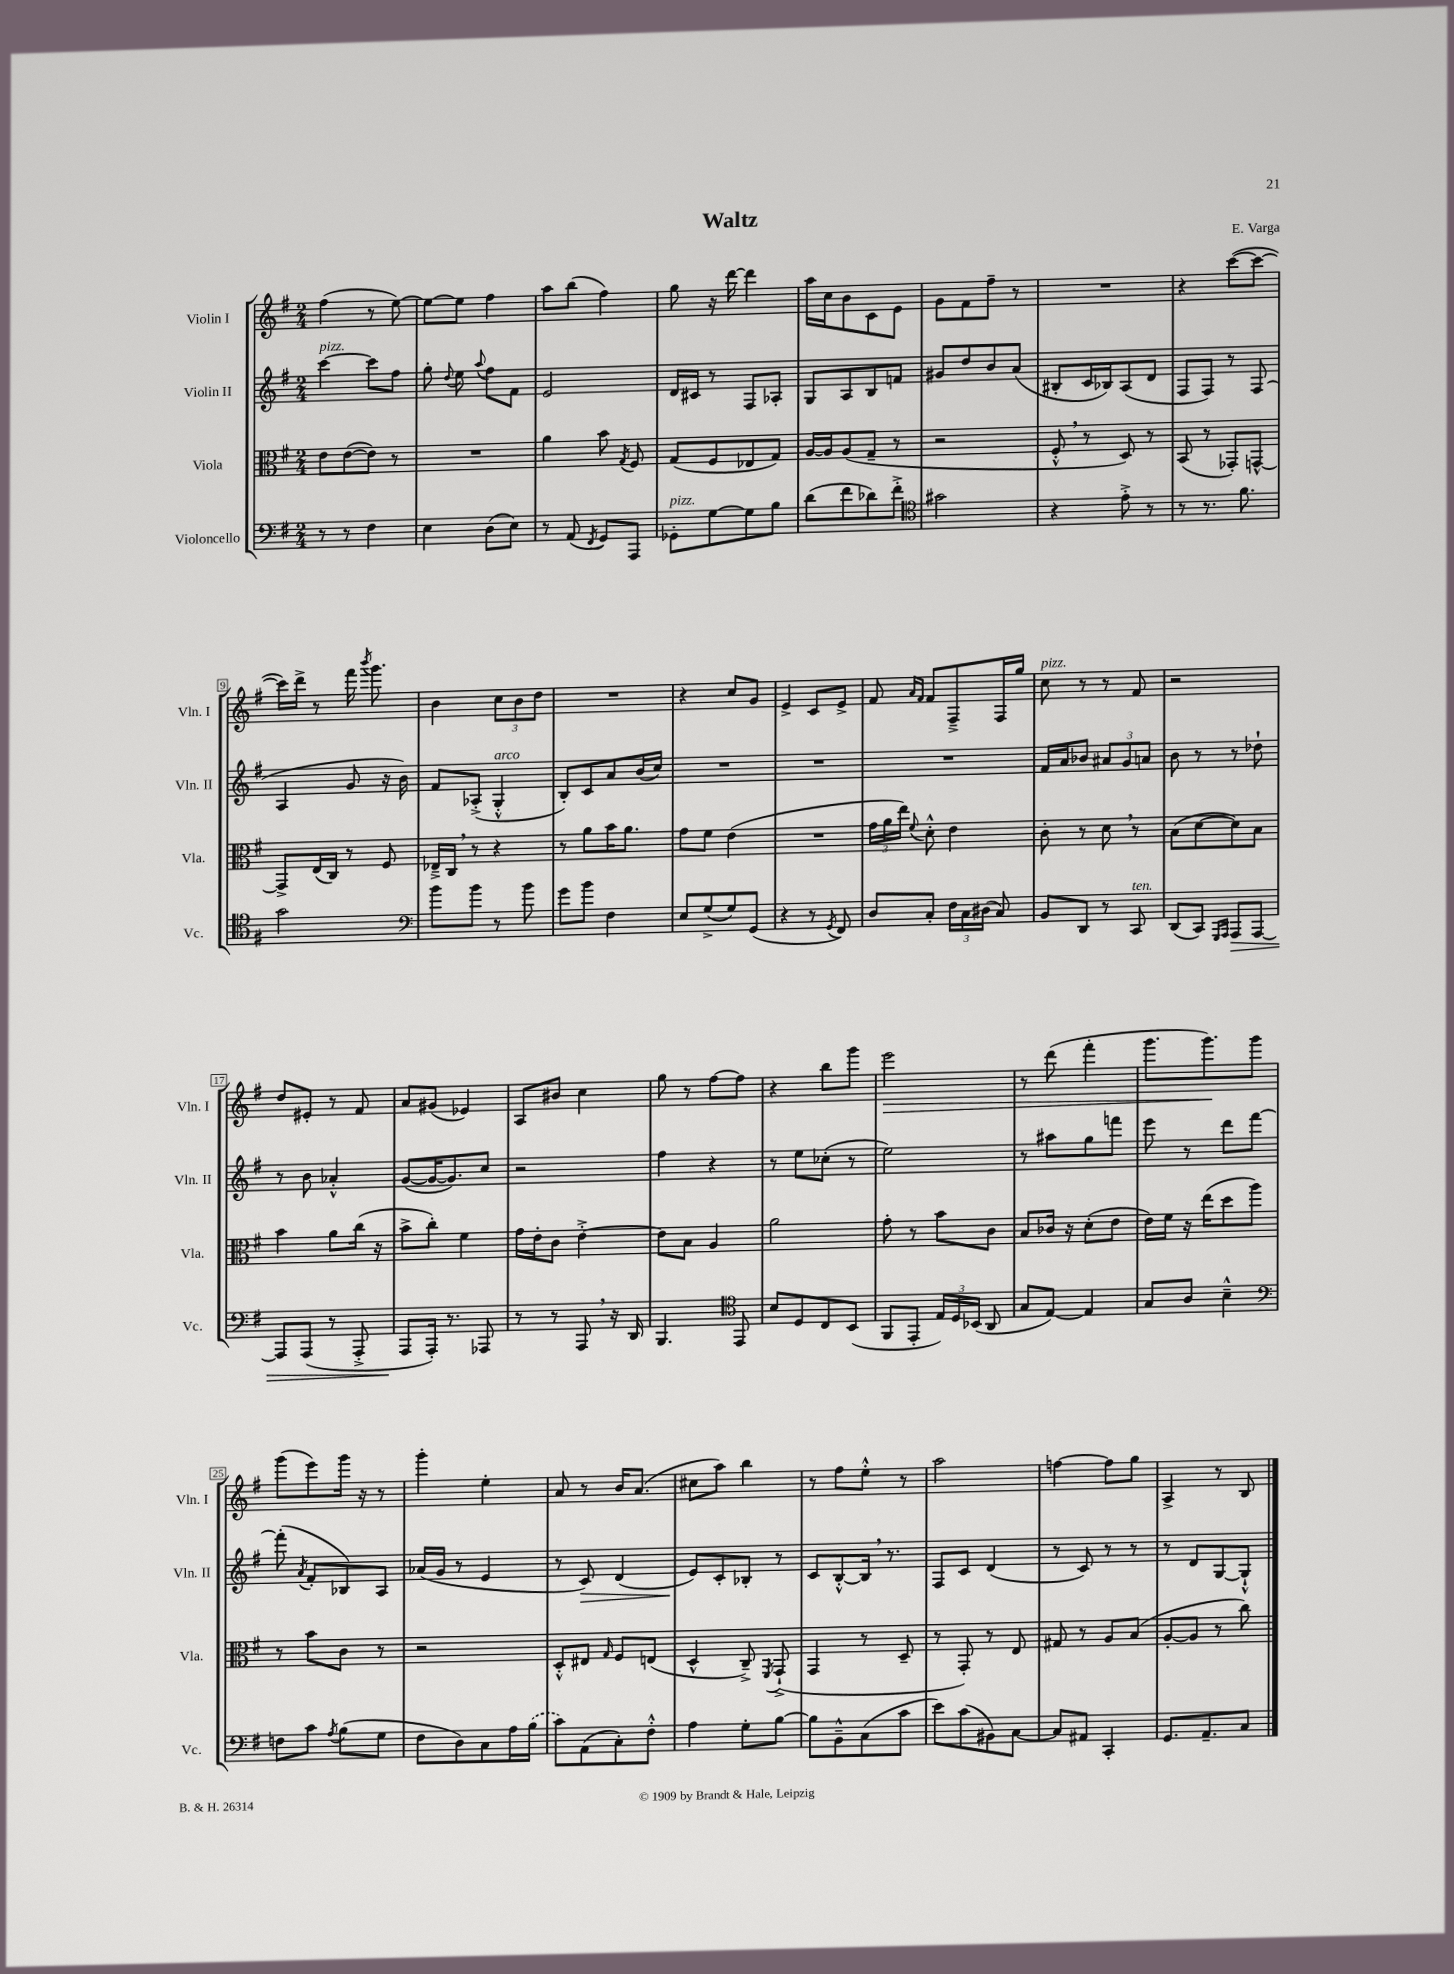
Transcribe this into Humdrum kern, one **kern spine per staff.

**kern	**dynam	**kern	**kern	**dynam	**kern	**dynam
*part4	*part4	*part3	*part2	*part2	*part1	*part1
*staff4	*staff4	*staff3	*staff2	*staff2	*staff1	*staff1
*I"Violoncello	*	*I"Viola	*I"Violin II	*	*I"Violin I	*
*I'Vc.	*	*I'Vla.	*I'Vln. II	*	*I'Vln. I	*
*clefF4	*	*clefC3	*clefG2	*	*clefG2	*
*k[f#]	*	*k[f#]	*k[f#]	*	*k[f#]	*
*M2/4	*	*M2/4	*M2/4	*	*M2/4	*
=1	=1	=1	=1	=1	=1	=1
!	!	!	!LO:TX:a:i:t=pizz.	!	!	!
8r	.	8e\L	[4ccc\	.	(4ff#\	.
8r	.	([8e\	.	.	.	.
4F#\	.	8e\J])	8ccc\L]	.	8r	.
.	.	8r	8ff#\J	.	[8ee\)	.
=2	=2	=2	=2	=2	=2	=2
4E\	.	2r	8gg'\	.	8ee\L_	.
.	.	.	8qqdd/	.	.	.
.	.	.	8ee\	.	8ee\J]	.
.	.	.	8qqaa/	.	.	.
(8D\L	.	.	8ff#\L	.	4ff#\	.
8E\J)	.	.	8f#\J	.	.	.
=3	=3	=3	=3	=3	=3	=3
8r	.	4a\	2e/	.	8aa\L	.
(8AA/	.	.	.	.	(8bb\J	.
8qFF#/	.	.	.	.	.	.
8GG/L)	.	8b\	.	.	4ff#\)	.
.	.	8qG/	.	.	.	.
8AAA/J	.	8F#/	.	.	.	.
=4	=4	=4	=4	=4	=4	=4
!LO:TX:a:i:t=pizz.	!	!	!	!	!	!
8GG-X'\L	.	(8G/L	16d/LL	.	8gg\	.
.	.	.	16c#X/JJ	.	.	.
[8G\	.	8F#/	8r	.	16r	.
.	.	.	.	.	[16ddd\	.
8G\]	.	8E-X/	8F#/L	.	4ddd\]	.
8B\J	.	8G/J)	8A-X'/J	.	.	.
=5	=5	=5	=5	=5	=5	=5
(8d\L	.	[16A/LL	8G/L	.	16aa\LL	.
.	.	16A/J]	.	.	16cc\J	.
8f#\	.	(8A/	8A/	.	8b\	.
8d-X\)	.	8G~/J	8B/	.	8c\	.
8f#'^\J	.	8r	8fn/J	.	8e\J	.
=6	=6	=6	=6	=6	=6	=6
*clefC4	*	*	*	*	*	*
2g#X\	.	2r	8g#X/L	.	8g\L	.
.	.	.	8dd/	.	8f#\	.
.	.	.	8b/	.	8ff#~\J	.
.	.	.	(8a/J	.	8r	.
=7	=7	=7	=7	=7	=7	=7
4r	.	8F#'^^,/	8B#X'/L	.	2r	.
.	.	8r	16c/L	.	.	.
.	.	.	16B-X/J)	.	.	.
8e'^\	.	8D/)	(8A/	.	.	.
8r	.	8r	8d/J	.	.	.
=8	=8	=8	=8	=8	=8	=8
8r	.	(8BB/	8F#/L	.	4r	.
8.r	.	8r	8F#/J)	.	.	.
.	.	8GG-X'/L)	8r	.	([8ccc\L	.
8.f#\	.	.	.	.	.	.
.	.	[8GGn^^/J	(8F#/	.	8ccc\J_	.
!!LO:LB:g=z
=9	=9	=9	=9	=9	=9	=9
2g\	.	8GG^/L]	4A/	.	16ccc\LL])	.
.	.	.	.	.	16ddd^\JJ	.
.	.	(16E/L	.	.	8r	.
.	.	16C/JJ)	.	.	.	.
.	.	8r	8g/	.	16fff#\	.
.	.	.	.	.	8qbbb/	.
.	.	.	.	.	8.ggg\	.
.	.	8F#/	16r	.	.	.
.	.	.	16b\)	.	.	.
=10	=10	=10	=10	=10	=10	=10
*clefF4	*	*	*	*	*	*
8b\L	.	16E-X~^/LL	8f#/L	.	4b\	.
.	.	16C,/JJ	.	.	.	.
8b\J	.	8r	(8A-X'^/J	.	.	.
!	!	!	!LO:TX:a:i:t=arco	!	!	!
8r	.	4r	4G'^^/	.	12cc\L	.
.	.	.	.	.	12b\	.
8b\	.	.	.	.	.	.
.	.	.	.	.	12dd\J	.
=11	=11	=11	=11	=11	=11	=11
8g\L	.	8r	8B'/L)	.	2r	.
8b\J	.	8a\L	8c/	.	.	.
4F#\	.	16b\K	8a/	.	.	.
.	.	8.a\J	.	.	.	.
.	.	.	(16b/L	.	.	.
.	.	.	16cc/JJ)	.	.	.
=12	=12	=12	=12	=12	=12	=12
8E/L	.	8g\L	2r	.	4r	.
(8G^/	.	8f#\J	.	.	.	.
8G/)	.	(4e\	.	.	8cc/L	.
(8GG/J	.	.	.	.	8g/J	.
=13	=13	=13	=13	=13	=13	=13
4r	.	2r	2r	.	4e^/	.
8r	.	.	.	.	8c/L	.
8qGG/	.	.	.	.	.	.
8FF#/)	.	.	.	.	8e^/J	.
=14	=14	=14	=14	=14	=14	=14
8D/L	.	24g\LL	2r	.	8f#/	.
.	.	24a\	.	.	.	.
.	.	24ee\JJ)	.	.	.	.
.	.	.	.	.	16qqa/LL	.
.	.	8qqf#/	.	.	16qqf#/JJ	.
8C'/J	.	8d'^^\	.	.	8f#/L	.
24F#\LL	.	4e\	.	.	8F#~^/	.
24C\	.	.	.	.	.	.
(24D#X\JJ	.	.	.	.	.	.
8C/)	.	.	.	.	16F#/L	.
.	.	.	.	.	16gg/JJ	.
=15	=15	=15	=15	=15	=15	=15
!	!	!	!	!	!LO:TX:a:i:t=pizz.	!
8BB/L	.	8c'\	16f#/LL	.	8cc\	.
.	.	.	16a/J	.	.	.
8DD/J	.	8r	8b-X/J	.	8r	.
8r	.	8d,\	12a#X/L	.	8r	.
.	.	.	12g/	.	.	.
!LO:TX:a:i:t=ten.	!	!	!	!	!	!
8CC/	.	8r	.	.	8f#/	.
.	.	.	12an/J	.	.	.
=16	=16	=16	=16	=16	=16	=16
(8DD/L	.	(8B\L	8b\	.	2r	.
8CC/J)	.	[8d\	8r	.	.	.
16qqGGG/LL	.	.	.	.	.	.
16qqAAA/JJ	.	.	.	.	.	.
!	!LO:HP:b	!	!	!	!	!
8AAA/L	>	8d\])	8r	.	.	.
[8AAA/J	.	8B\J	8dd-X`\	.	.	.
!!LO:LB:g=z
=17	=17	=17	=17	=17	=17	=17
8AAA/L]	.	4b\	8r	.	8dd/L	.
(8AAA/J	.	.	8b\	.	8e#X'/J	.
8r	.	8a\L	4a-X'^^/	.	8r	.
8AAA'^/	.	(16cc\Jk	.	.	8f#/	.
.	.	16r	.	.	.	.
=18	=18	=18	=18	=18	=18	=18
8AAA/L	.	8b^\L	([8g/L	.	8a/L	.
16AAA'/Jk)	]	8cc'\J)	16g/K_	.	(8g#X/J	.
8.r	.	.	8.g/])	.	.	.
.	.	4f#\	.	.	4e-X/)	.
8AAA-X/	.	.	8cc/J	.	.	.
=19	=19	=19	=19	=19	=19	=19
8r	.	16g\LL	2r	.	8A/L	.
.	.	16e'\J	.	.	.	.
8r	.	8c\J	.	.	8b#X/J	.
8AAA,/	.	[4e'^\	.	.	4cc\	.
16r	.	.	.	.	.	.
16DD/	.	.	.	.	.	.
=20	=20	=20	=20	=20	=20	=20
4.BBB/	.	8e\L]	4ff#\	.	8gg\	.
.	.	8B\J	.	.	8r	.
.	.	4A/	4r	.	[8ff#\L	.
*clefC4	*	*	*	*	*	*
8EE/	.	.	.	.	8ff#\J]	.
=21	=21	=21	=21	=21	=21	=21
8B/L	.	2a\	8r	.	4r	.
8D/	.	.	8ee\L	.	.	.
8C/	.	.	(8cc-X'\J	.	8bb\L	.
(8BB/J	.	.	8r	.	8ggg\J	.
=22	=22	=22	=22	=22	=22	=22
!	!	!	!	!	!	!LO:HP:b
8FF#/L	.	8g'\	2ee\)	.	2eee\	>
8EE'/J	.	8r	.	.	.	.
24E/LL)	.	8b\L	.	.	.	.
24D/	.	.	.	.	.	.
(24BB-X/JJ	.	.	.	.	.	.
8AA/	.	8c\J	.	.	.	.
=23	=23	=23	=23	=23	=23	=23
8G/L	.	8B/L	8r	.	8r	.
[8E/J)	.	16c-X/Jk	8aa#X\L	.	(8ddd\	.
.	.	16r	.	.	.	.
4E/]	.	(8d'\L	8gg\	.	4fff#'\	.
.	.	8e\J	8fffn\J	.	.	.
=24	=24	=24	=24	=24	=24	=24
8G/L	.	16e\LL)	8eee\	.	8.ggg\L	.
.	.	16f#\JJ	.	.	.	.
8A/J	.	16r	8r	.	.	.
.	.	(16ee\KL	.	.	8.ggg\)	.
4B~^^\	.	8dd\	8ddd\L	.	.	.
.	.	8aa\J)	[8fff#\J	.	8ggg\J	]
!!LO:LB:g=z
=25	=25	=25	=25	=25	=25	=25
*clefF4	*	*	*	*	*	*
8Fn\L	.	8r	(8fff#'\]	.	(8ggg\L	.
.	.	.	8qa/	.	.	.
8c\J	.	8b\L	8f#'/L	.	8eee\)	.
8qA/	.	.	.	.	.	.
(8B\L	.	8c\J	8B-X/)	.	16ggg\Jk	.
.	.	.	.	.	16r	.
8G\J	.	8r	8A/J	.	8r	.
=26	=26	=26	=26	=26	=26	=26
8F#\L	.	2r	(16a-X/LL	.	4ggg'\	.
.	.	.	16g/JJ	.	.	.
8D\)	.	.	8r	.	.	.
8C\	.	.	4e/	.	4ee'\	.
16A\L	.	.	.	.	.	.
(16B\JJ	.	.	.	.	.	.
=27	=27	=27	=27	=27	=27	=27
8c\L)	.	8D'^^/L	8r	.	8a/	.
!	!	!	!	!LO:HP:b	!	!
(8AA\	.	8E#X/J	8c/)	>	8r	.
.	.	16qqG/	.	.	.	.
8C'\)	.	8F#/L	(4d/	.	16b/KL	.
.	.	.	.	.	(8.a/J	.
8F#'^^\J	.	(8En/J	.	.	.	.
=28	=28	=28	=28	=28	=28	=28
4A\	.	4D^^/	8e/L)	.	8cc#X\L	.
.	.	.	8c'/	]	8aa\J)	.
8G'\L	.	8C~^/)	8B-X'/J	.	4bb\	.
.	.	8qFF#/	.	.	.	.
[8B\J	.	(8GG`^/	8r	.	.	.
=29	=29	=29	=29	=29	=29	=29
8B\L]	.	4GG/	8c/L	.	8r	.
8BB~^^\	.	.	[8B'^^/	.	8ff#\L	.
(8C\	.	8r	16B,/Jk]	.	8ee'^^\J	.
.	.	.	8.r	.	.	.
8c\J	.	8D~/	.	.	8r	.
=30	=30	=30	=30	=30	=30	=30
8e\L)	.	8r	8F#/L	.	2aa\	.
(8c\	.	8GG'/)	8c/J	.	.	.
8BB#X\)	.	8r	(4d/	.	.	.
[8C\J	.	8E/	.	.	.	.
=31	=31	=31	=31	=31	=31	=31
8C/L]	.	8G#X/	8r	.	[4ffn\	.
8AA#X/J	.	8r	8c/)	.	.	.
4CC'/	.	8A/L	8r	.	8ff\L]	.
.	.	(8B/J	8r	.	8gg\J	.
=32	=32	=32	=32	=32	=32	=32
8.GG/L	.	[8A'/L	8r	.	4A^/	.
.	.	8A/J]	8d/L	.	.	.
8.AA~/	.	.	.	.	.	.
.	.	8r	[8G/	.	8r	.
8C/J	.	8cc\)	8G`^^/J]	.	8B/	.
==	==	==	==	==	==	==
*-	*-	*-	*-	*-	*-	*-
